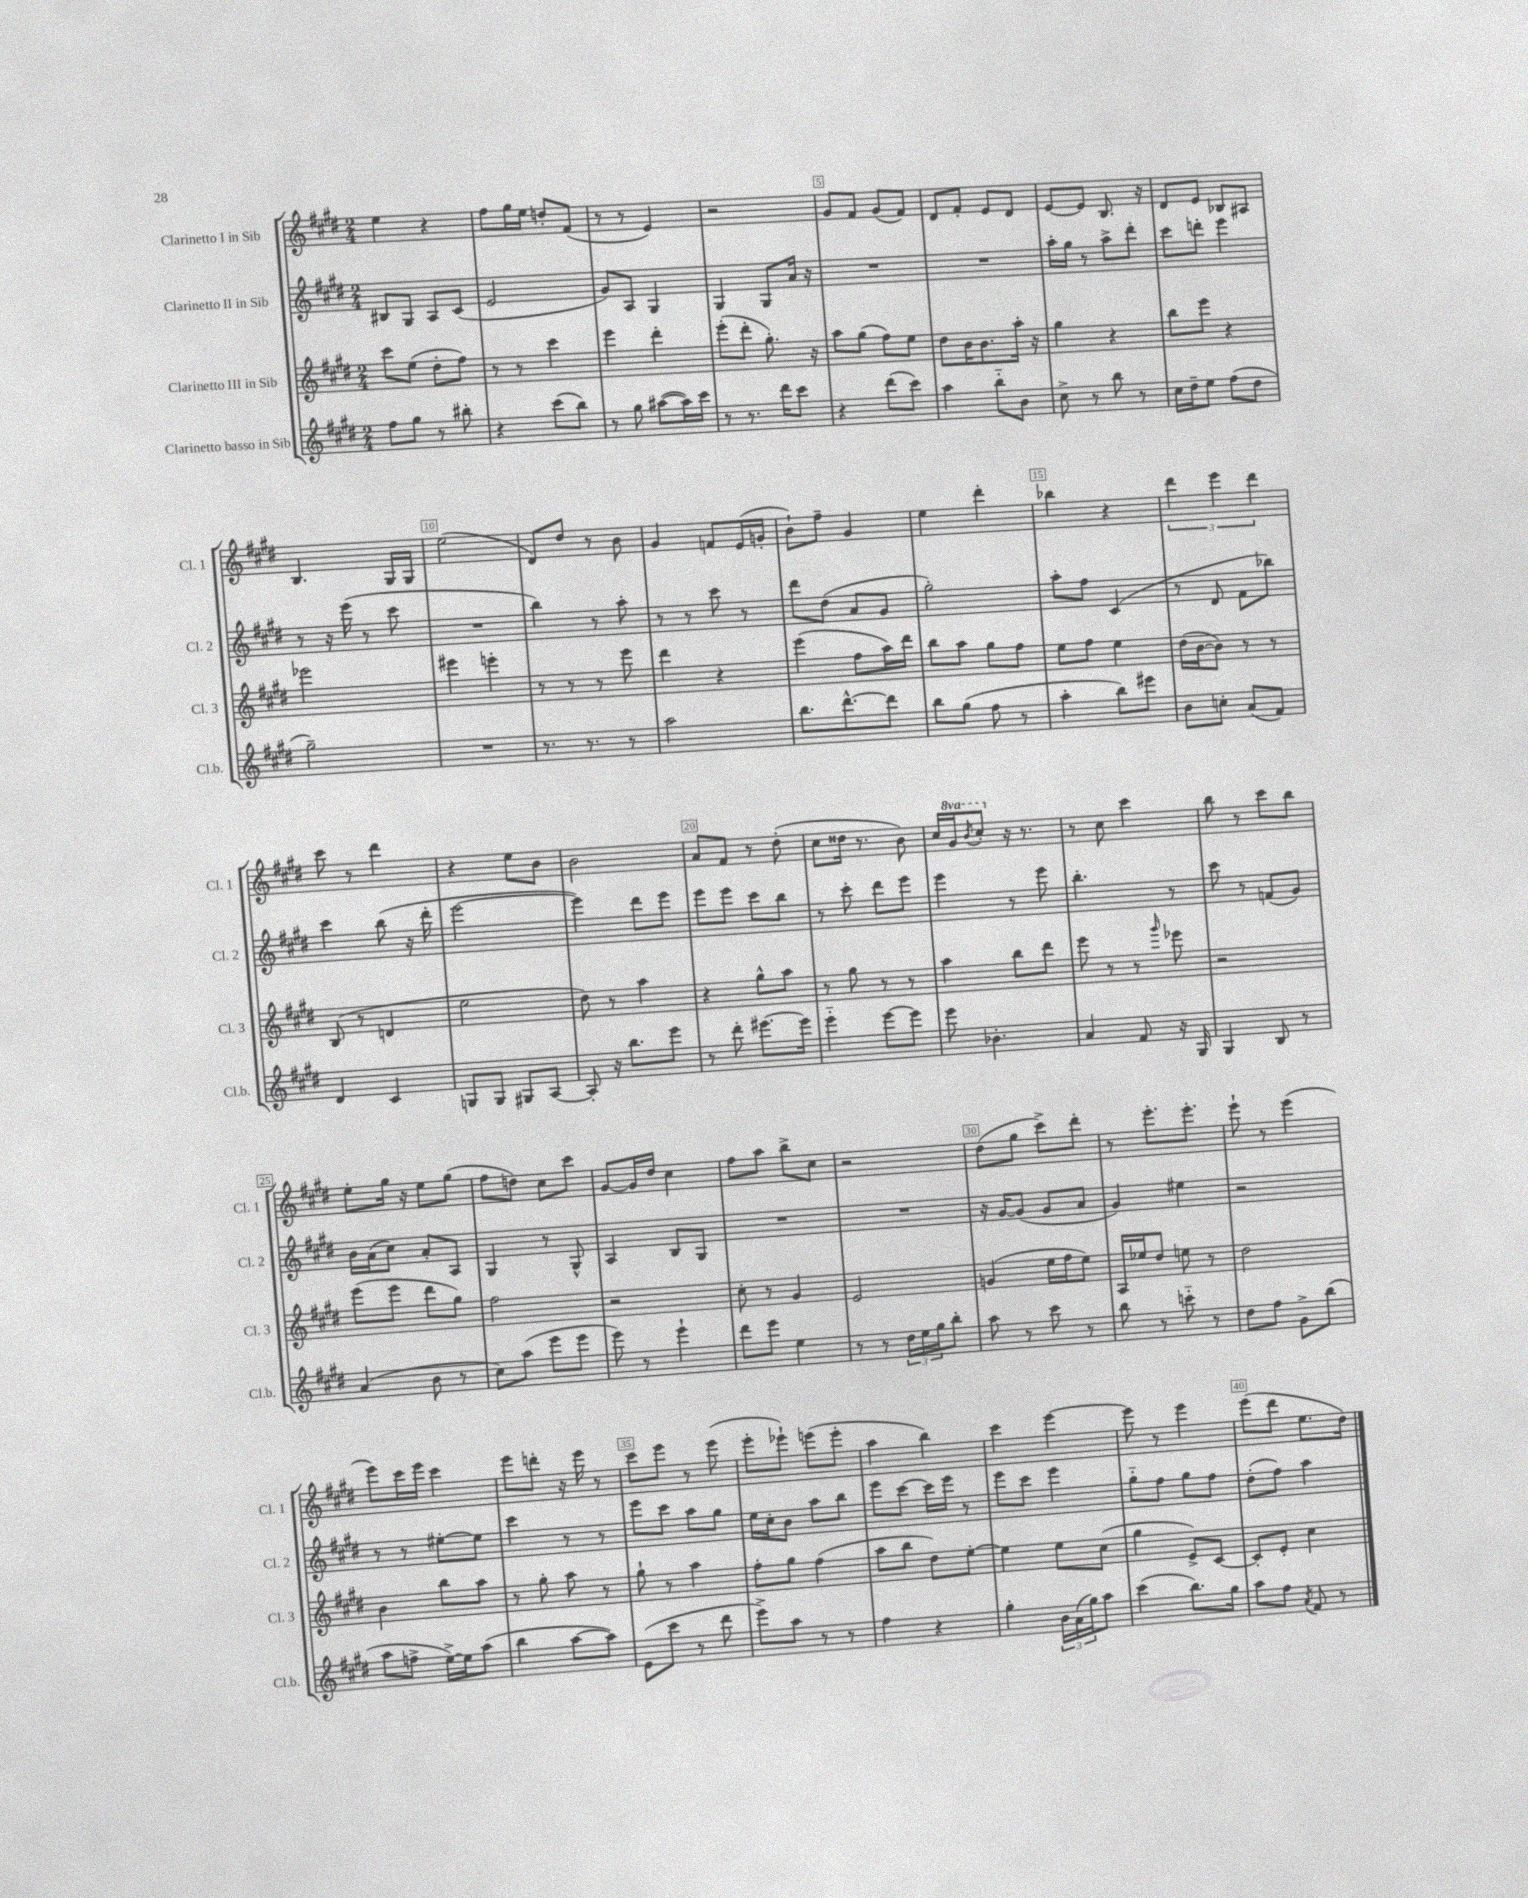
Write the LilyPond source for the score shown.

<<
\new StaffGroup <<
\new Staff = "s0" \with { instrumentName = "Clarinetto I in Sib" shortInstrumentName = "Cl. 1" } {
    \clef treble \key e \major \numericTimeSignature \time 2/4 \set Staff.ottavationMarkups = #ottavation-simple-ordinals
    e''4 r4 |
    fis''8 gis''16 e''16 d''8-. fis'8( |
    r8 r8 e'4) |
    r2 |
    gis'8 fis'8 gis'8( fis'8) |
    dis'8 fis'8-. e'8 dis'8 |
    e'8~ e'8 b8. r16 |
    dis'8 e'8 bes8 ais8 |
    b4. gis16 gis16 |
    e''2( |
    dis'8) dis''8 r8 b'8 |
    gis'4 f'8 e'16( g'16-. |
    b'8-!) fis''8-- gis'4 |
    e''4 dis'''4-. |
    bes''4 r4 |
    \tuplet 3/2 { dis'''4 e'''4 dis'''4 } |
    cis'''8 r8 dis'''4 |
    r4 e''8 b'8 |
    b'2 |
    a'8 fis'8 r8 dis''8-.( |
    cis''8 disis''16 r8. b'8) |
    cis''16 \ottava #1 gis''16 \acciaccatura { b''8 } cis'''8-. \ottava #0 r16 r8. |
    r8 cis''8 cis'''4 |
    b''8 r8 cis'''8 b''8 |
    e''8-. gis''16 r16 e''8 gis''8( |
    fis''8 d''8) cis''8 cis'''8 |
    gis'8~ gis'16 dis''16 cis''4 |
    fis''8 a''8 b''8-> cis''8 |
    r2 |
    dis''8( gis''8 cis'''8->) dis'''8-. |
    r8 e'''8.-. e'''8.-. |
    e'''8-! r8 e'''4( |
    e'''8) cis'''16 e'''16 cis'''4 |
    e'''8 d'''8-. r16 e'''16 r8 |
    cis'''8 e'''8 r8 e'''8( |
    e'''8-. ees'''8-!) e'''8( e'''8-. |
    a''4 b''4) |
    cis'''4 e'''4~ |
    e'''8 r8 e'''4 |
    e'''8( dis'''8 e''8. dis''16) \bar "|." |
}
\new Staff = "s1" \with { instrumentName = "Clarinetto II in Sib" shortInstrumentName = "Cl. 2" } {
    \clef treble \key e \major \numericTimeSignature \time 2/4
    bis8 gis8 a8 cis'8( |
    e'2 |
    gis'8) a8 gis4 |
    gis4 gis8 a'16 r16 |
    R2 |
    R2 |
    a''16-. gis''16 r8 a''8-> dis'''8-. |
    cis'''8 d'''8-. e'''4 |
    r8 r16 e'''16( r8 cis'''8 |
    R2 |
    b''4) r8 a''8-. |
    r8 r8 cis'''8 r8 |
    dis'''8 dis''8( a'8 gis'8 |
    gis''2-.) |
    a''8-. fis''8 cis'4( |
    r8 dis'8 fis'8 bes''8) |
    cis'''4 b''8( r16 dis'''16-. |
    e'''2~ |
    e'''4) dis'''8 e'''8 |
    e'''8 e'''8 cis'''8 b''8 |
    r8 cis'''8-. dis'''8 e'''8 |
    e'''4 r8 e'''8 |
    b''4.-. r8 |
    cis'''8 r8 f'8( gis'8) |
    b'16 a'16( cis''8) a'8-. a8 |
    gis4 r8 gis8-^ |
    a4 b8 gis8 |
    R2 |
    R2 |
    r16 gis'16~ gis'8( gis'8 a'8 |
    gis'4) eis''4 |
    r2 |
    r8 r8 eis''8~-. eis''8 |
    cis'''4 r8 r8 |
    e'''8 cis'''8 a''8 gis''8 |
    e''16 cis''16-. b'8 a''8 b''8 |
    e'''8 cis'''8~ cis'''16 e'''16 r8 |
    e'''8 cis'''8 e'''4 |
    gis''8-_ fis''8 gis''8 fis''8 |
    dis''8-.( fis''8) a''4 \bar "|." |
}
\new Staff = "s2" \with { instrumentName = "Clarinetto III in Sib" shortInstrumentName = "Cl. 3" } {
    \clef treble \key e \major \numericTimeSignature \time 2/4
    cis'''8 e''8( dis''8-. fis''8) |
    r8 r8 cis'''4 |
    e'''4 dis'''4-. |
    e'''8-.( dis'''8-. gis''8.-.) r16 |
    a''8 gis''8( fis''8) e''8 |
    dis''8 b'16 b'8. a''16-. r16 |
    gis''4 r4 |
    b''8 e'''8 r4 |
    ees'''2 |
    eis'''4 e'''4-. |
    r8 r8 r8 e'''8 |
    dis'''4 r4 |
    e'''4( fis''8 a''16) dis'''16 |
    b''8 a''8 gis''8 fis''8 |
    e''8 fis''8 e''4 |
    dis''16( b'16~ b'8) r8 r8 |
    b8( r8 d'4 |
    e''2 |
    dis''8) r8 a''4 |
    r4 gis''8-^ a''8 |
    r8 gis''8 r8 r8 |
    a''4 b''8 dis'''8 |
    e'''8 r8 r8 \grace { gis'''16 } ees'''8 |
    r2 |
    e'''8( e'''8 dis'''8 gis''8) |
    fis''2 |
    r2 |
    cis''8-. r8 gis'4 |
    e'2 |
    g'4( e''16 fis''16 e''8) |
    a16 ees''16 dis''8 e''8 r8 |
    dis''2 |
    b'4 b''8 a''8 |
    r8 gis''8-. a''8 r8 |
    gis''8-! r8 a''4 |
    fis''8-. gis''8 fis''4( |
    a''8 b''8 dis''8) e''8~-. |
    e''4 e''8 cis''8( |
    gis''4 e'8->) cis'8~ |
    cis'8-. e'8-. cis''4 \bar "|." |
}
\new Staff = "s3" \with { instrumentName = "Clarinetto basso in Sib" shortInstrumentName = "Cl.b." } {
    \clef treble \key e \major \numericTimeSignature \time 2/4
    fis''8 gis''8 r8 bis''8-. |
    r4 cis'''8( b''8) |
    r8 gis''8 ais''8~( ais''16) cis'''16 |
    r8 r8. dis'''16 cis'''8 |
    r4 dis'''8( cis'''8) |
    a''4 b''8-_ b'8 |
    cis''8-> r8 b''8 r8 |
    cis''16 dis''16-- e''8 fis''8( dis''8 |
    gis''2--) |
    R2 |
    r8. r8. r8 |
    a''2 |
    b''8. dis'''8.~-^ dis'''8 |
    b''8 gis''8( fis''8 r8 |
    a''4-. b''8) eis'''8 |
    b'8 c''8-. a'8( fis'8) |
    dis'4 cis'4 |
    g8 g8 gis8 a8~ |
    a8-. r16 b''8. e'''8 |
    r8 dis'''8-. eis'''8.~ eis'''16 |
    e'''4-_ e'''8~ e'''8 |
    e'''8 bes'4.-. |
    a'4 fis'8 r16 gis16 |
    gis4 b8 r8 |
    a'4( b'8 r8 |
    cis''8) a''8( e'''8 e'''8 |
    e'''8) r8 e'''4-! |
    dis'''8 e'''8 e''4 |
    r8 r8 \tuplet 3/2 { dis''16 e''16 gis''16 } b''8-. |
    a''8 r8 cis'''8 r8 |
    b''8 r8 c'''8-_ r8 |
    dis''8 fis''8 gis'8-> b''8( |
    a''8 f''8-> e''16~->) e''16 a''8( |
    b''4 a''8~ a''8) |
    e'8( cis'''8 r8 dis'''8 |
    e'''8->) a''8 r8 r8 |
    fis''4 r4 |
    gis''4-. \tuplet 3/2 { b'16 a'16( gis''16) } a''8 |
    cis'''4( b''8.) gis''16 |
    a''8 fis''8 \acciaccatura { a'8 } fis'8 r8 \bar "|." |
}
>>
>>
\layout { \context { \Score \override BarNumber.break-visibility = ##(#f #t #t) barNumberVisibility = #(every-nth-bar-number-visible 5) \override BarNumber.stencil = #(make-stencil-boxer 0.1 0.3 ly:text-interface::print) } }
